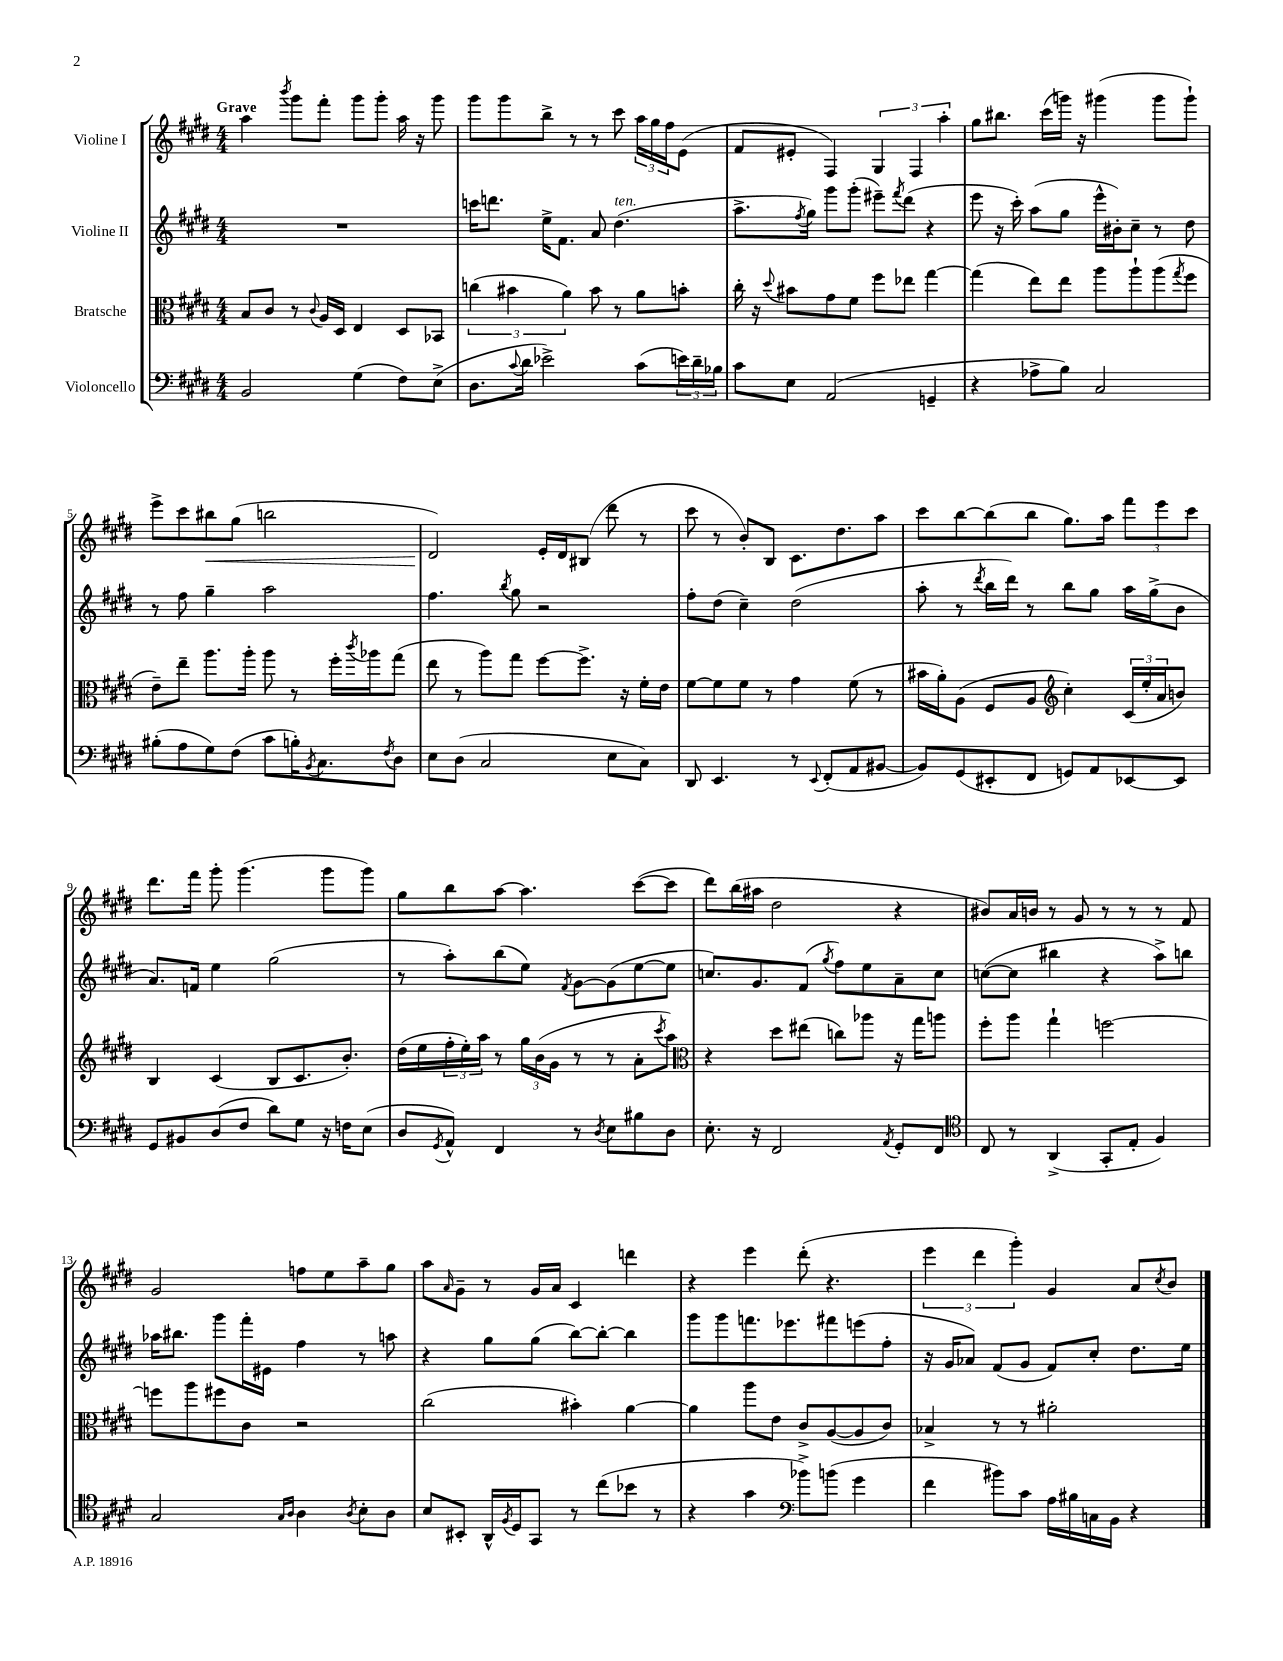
<<
\new StaffGroup <<
\new Staff = "s0" \with { instrumentName = "Violine I" } {
    \clef treble \key e \major \numericTimeSignature \time 4/4 \tempo "Grave"
    a''4 \acciaccatura { b'''8 } gis'''8 fis'''8-. gis'''8 gis'''8-. a''16 r16 gis'''8 |
    gis'''8 gis'''8 b''8-> r8 r8 cis'''8 \tuplet 3/2 { a''16 gis''16 fis''16 } e'8( |
    fis'8 eis'8-. fis4) \tuplet 3/2 { gis4 fis4 a''4-. } |
    gis''8 bis''8. cis'''16( g'''16) r16 gis'''4( gis'''8 gis'''8-!) |
    e'''8-> cis'''8 bis''8\< gis''8( b''2 |
    dis'2\!) e'16-. dis'16 bis8( dis'''8 r8 |
    cis'''8 r8 b'8-.) b8 cis'8. dis''8. a''8 |
    cis'''8 b''8~ b''8( b''8 gis''8.) a''16 \tuplet 3/2 { fis'''8 e'''8 cis'''8 } |
    dis'''8. fis'''16 gis'''8-. gis'''4.( gis'''8 gis'''8) |
    gis''8 b''8 a''8~ a''4. cis'''8~( cis'''8 |
    dis'''8) b''16( ais''16 dis''2 r4 |
    bis'8) a'16 b'16 r8 gis'8 r8 r8 r8 fis'8 |
    gis'2 f''8 e''8 a''8-- gis''8 |
    a''8 \grace { a'16 } gis'8-- r8 gis'16 a'16 cis'4 d'''4 |
    r4 e'''4 dis'''8-.( r4. |
    \tuplet 3/2 { e'''4 dis'''4 gis'''4-.) } gis'4 a'8 \acciaccatura { cis''8 } b'8 \bar "|." |
}
\new Staff = "s1" \with { instrumentName = "Violine II" } {
    \clef treble \key e \major \numericTimeSignature \time 4/4
    R1 |
    c'''16 d'''8. e''16-> fis'8. a'8 dis''4.^\markup { \italic "ten." }( |
    a''8.-> \acciaccatura { fis''8 } gis''16) gis'''8 gis'''8-.( eis'''8--) \acciaccatura { fis'''8 } dis'''8( r4 |
    e'''8 r16 cis'''16-.) a''8( gis''8 e'''16-^ bis'16-.) cis''8-- r8 dis''8 |
    r8 fis''8 gis''4-- a''2 |
    fis''4. \acciaccatura { b''8 } gis''8 r2 |
    fis''8-. dis''8( cis''4--) dis''2( |
    a''8-. r8 \acciaccatura { dis'''8 } b''16 dis'''16) r8 b''8 gis''8 a''16 gis''16->( b'8 |
    a'8.) f'16 e''4 gis''2( |
    r8 a''8-.) b''8( e''8) \acciaccatura { fis'8 } gis'8~ gis'8( e''8~ e''8 |
    c''8.) gis'8. fis'8( \acciaccatura { gis''8 } fis''8) e''8 a'8-- c''8 |
    c''8~( c''8 bis''4 r4 a''8->) b''8 |
    aes''16 bis''8. gis'''8 fis'''16-. eis'16 fis''4 r8 a''8 |
    r4 gis''8 gis''8( b''8~) b''8~-. b''4 |
    gis'''8 gis'''8 f'''8. ees'''8. fis'''8 e'''8( fis''8-. |
    r16 gis'16 aes'8) fis'8( gis'8 fis'8) cis''8-. dis''8. e''16 \bar "|." |
}
\new Staff = "s2" \with { instrumentName = "Bratsche" } {
    \clef alto \key e \major \numericTimeSignature \time 4/4
    b8 cis'8 r8 \appoggiatura { cis'8 } a16 dis16 e4 dis8 bes,8 |
    \tuplet 3/2 { c''4( bis'4 a'4) } bis'8 r8 a'8 b'8-. |
    cis''16-. r16 \appoggiatura { dis''8 } bis'8 gis'8 fis'8 fis''8 ees''8 gis''4~ |
    gis''4( e''8) e''8 a''8 a''8-! a''8( \acciaccatura { gis''8 } fis''8 |
    e'8--) e''8-- a''8. a''16-. a''8 r8 fis''16-. \acciaccatura { cis'''8 } aes''16 gis''8( |
    e''8 r8 a''8) gis''8 fis''8~ fis''8.-> r16 fis'16-. e'16 |
    fis'8~ fis'8 fis'8 r8 gis'4 fis'8( r8 |
    bis'16 a'16-.) a8( fis8 a8 \clef treble cis''4-.) \tuplet 3/2 { cis'16( e''16-. a'16 } b'8) |
    b4 cis'4( b8 cis'8. b'8.-.) |
    dis''16( e''16 \tuplet 3/2 { fis''16-. e''16-.) a''16 } r8 \tuplet 3/2 { gis''16 b'16( gis'16 } r8 r8 a'8-. \acciaccatura { cis'''8 } a''8) |
    \clef alto r4 dis''8 eis''8( c''8) aes''8 r16 gis''16 a''8 |
    fis''8-. a''8 gis''4-! f''2~ |
    f''8 a''8 fis''8 cis'8 r2 |
    cis''2( bis'4-.) a'4~ |
    a'4 a''8 e'8 cis'8-> a8~( a8 cis'8) |
    bes4-> r8 r8 ais'2-. \bar "|." |
}
\new Staff = "s3" \with { instrumentName = "Violoncello" } {
    \clef bass \key e \major \numericTimeSignature \time 4/4
    b,2 gis4( fis8) e8->( |
    dis8. \appoggiatura { cis'8 } dis'16 ees'2->) cis'8( \tuplet 3/2 { e'16) dis'16-- bes16 } |
    cis'8 e8 a,2( g,4-- |
    r4 aes8-> b8) cis2 |
    bis8-.( a8 gis8) fis8( cis'8 b16-.) \acciaccatura { b,8 } cis8. \acciaccatura { fis8 } dis8 |
    e8 dis8( cis2 e8 cis8) |
    dis,8 e,4. r8 \appoggiatura { e,8 } fis,8-.( a,8 bis,8~ |
    bis,8) gis,8( eis,8-. fis,8 g,8) a,8 ees,8~ ees,8 |
    gis,8 bis,8 dis8( fis8 dis'8) gis8 r16 f16 e8( |
    dis8 \acciaccatura { gis,8 } a,8-^) fis,4 r8 \acciaccatura { dis8 } e8 bis8 dis8 |
    e8.-. r16 fis,2 \acciaccatura { a,8 } gis,8-. fis,8 |
    \clef tenor cis8 r8 a,4->( gis,8-. e8-. fis4) |
    gis2 \grace { gis16 a16 } a4 \acciaccatura { a8 } b8-. a8 |
    b8 bis,8-. a,16-^ \acciaccatura { fis8 } dis16 gis,8 r8 cis''8( bes'8 r8 |
    r4 gis'4 \clef bass bes'8->) b'8( gis'4 |
    fis'4 bis'8) cis'8 a16 bis16 c16 b,16 r4 \bar "|." |
}
>>
>>
